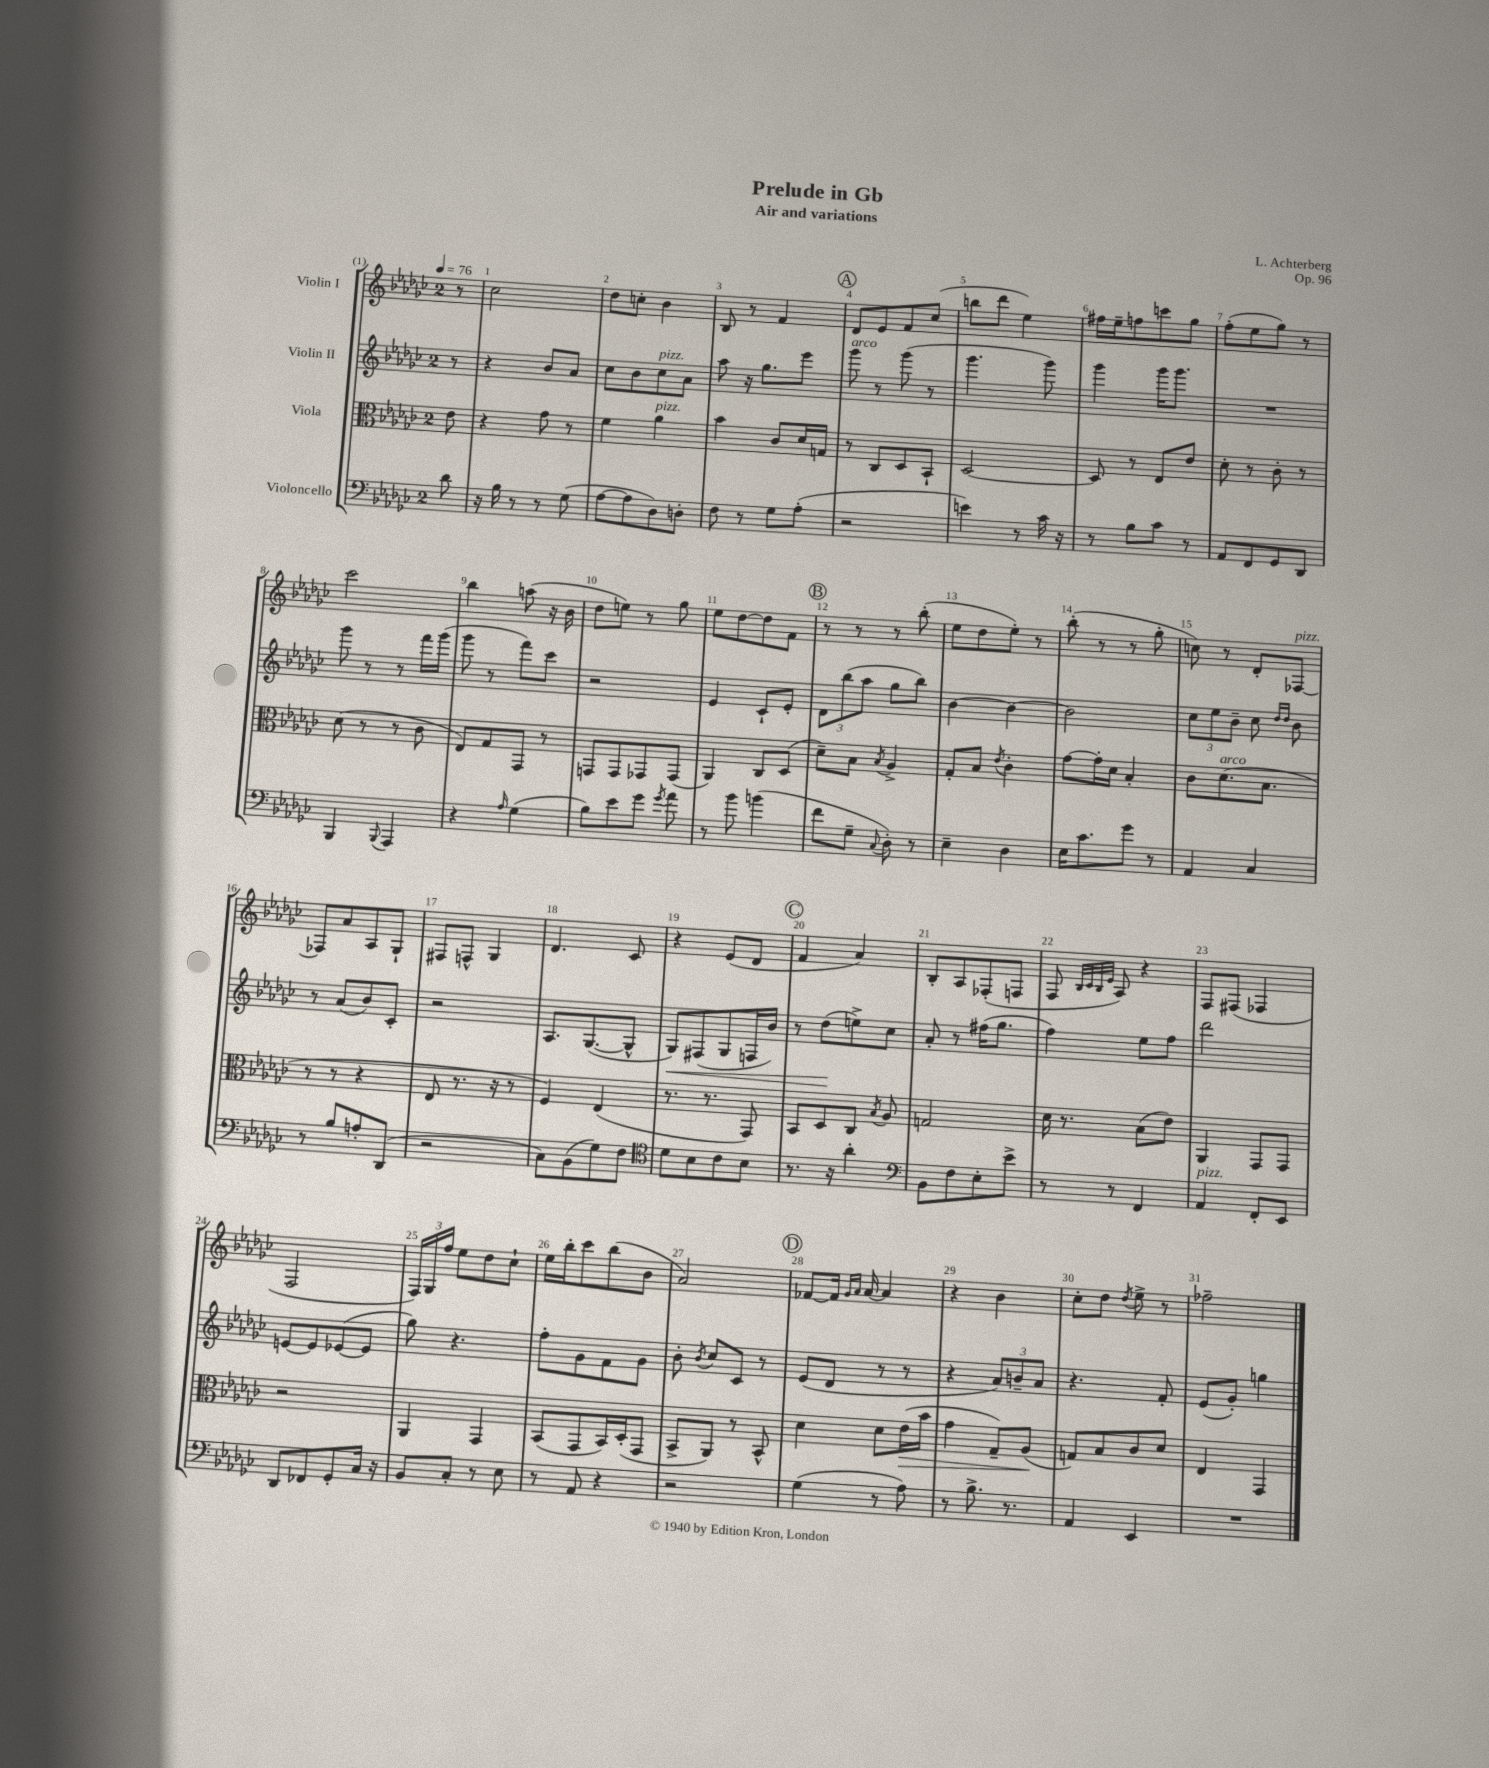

**kern	**kern	**dynam	**kern	**dynam	**kern
*part4	*part3	*part3	*part2	*part2	*part1
*staff4	*staff3	*staff3	*staff2	*staff2	*staff1
*I"Violoncello	*I"Viola	*	*I"Violin II	*	*I"Violin I
*clefF4	*clefC3	*	*clefG2	*	*clefG2
*k[b-e-a-d-g-c-]	*k[b-e-a-d-g-c-]	*	*k[b-e-a-d-g-c-]	*	*k[b-e-a-d-g-c-]
*M2/4	*M2/4	*	*M2/4	*	*M2/4
*MM76	*MM76	*	*MM76	*	*MM76
=	=	=	=	=	=
8d-\	8e-\	.	8r	.	8r
=1	=1	=1	=1	=1	=1
16r	4r	.	4r	.	2cc-\
16B-\	.	.	.	.	.
8r	.	.	.	.	.
8r	8g-\	.	8b-/L	.	.
(8G-\	8r	.	8a-/J	.	.
=2	=2	=2	=2	=2	=2
[8A-\L	4f\	.	8cc-\L	.	8dd-\L
8A-\]	.	.	8b-\	.	8ccn'\J
!	!	!	!LO:TX:a:i:t=pizz.	!	!
!	!LO:TX:a:i:t=pizz.	!	!	!	!
8D-\)	4a-\	.	8cc-\	.	4b-\
8Dn'\J	.	.	8a-\J	.	.
=3	=3	=3	=3	=3	=3
8F\	4b-\	.	8aa-\	.	8B-/
8r	.	.	16r	.	8r
.	.	.	8.gg-\L	.	.
8G-\L	8c-/L	.	.	.	4f/
(8A-'\J	16d-/L	.	8eee-\J	.	.
.	16Gn/JJ	.	.	.	.
!!LO:REH:place=s1:t=A
=4	=4	=4	=4	=4	=4
!	!	!	!LO:TX:a:i:t=arco	!	!
2r	8r	.	8ggg-\	.	8d-/L
.	8C-/L	.	8r	.	8e-/
.	8D-/	.	(8ggg-\	.	8f/
.	8BB-`/J	.	8r	.	(8cc-/J
=5	=5	=5	=5	=5	=5
4en\)	[2D-/	.	4.ggg-\	.	8bbn\L
.	.	.	.	.	8ddd-\J
8r	.	.	.	.	4ee-\)
16c-\	.	.	8ggg-\)	.	.
16r	.	.	.	.	.
=6	=6	=6	=6	=6	=6
8r	8D-/]	.	4ggg-\	.	16ff#X\LL
.	.	.	.	.	16ee-~\J
8B-\L	8r	.	.	.	8ffn\
8c-\J	8E-/L	.	16ggg-\KL	.	8cccn\
.	.	.	8.ggg-\J	.	.
8r	8e-/J	.	.	.	8gg-\J
=7	=7	=7	=7	=7	=7
8AA-/L	8d-'\	.	2r	.	(8ff'\L
8FF/	8r	.	.	.	8ee-\
8GG-/	8c-'\	.	.	.	8gg-\J)
8DD-/J	8r	.	.	.	8r
!!LO:LB:g=z
=8	=8	=8	=8	=8	=8
4BBB-/	(8d-\	.	8ggg-\	.	2ccc-\
.	8r	.	8r	.	.
8qqBBB-/	.	.	.	.	.
4AAA-/	8r	.	8r	.	.
.	8c-\	.	16fff\LL	.	.
.	.	.	(16ggg-\JJ	.	.
=9	=9	=9	=9	=9	=9
4r	8E-/L)	.	8ggg-\	.	4bb-\
.	8G-/	.	8r	.	.
16qqA-/	.	.	.	.	.
(4G-\	8GG-/J	.	8fff\L)	.	(8aan\
.	8r	.	8ccc-\J	.	16r
.	.	.	.	.	16b-\
=10	=10	=10	=10	=10	=10
8B-\L)	8GGn/L	.	2r	.	8dd-\L
8e-\	8GG/	.	.	.	8een\J)
8g-\J	8GG-X/	.	.	.	8r
8qg-/	.	.	.	.	.
8a-\	(8GG-/J	.	.	.	8gg-\
=11	=11	=11	=11	=11	=11
8r	4AA-/)	.	4e-/	.	8ee-\L
8b-\	.	.	.	.	[8dd-\
(4bn\	8C-/L	.	8c-`/L	.	8dd-\]
.	(8D-/J	.	8e-'/J	.	8f\J
!!LO:REH:place=s1:t=B
=12	=12	=12	=12	=12	=12
8f\L	8d-~\L)	.	12d-\L	.	8r
.	.	.	(12bb-\	.	.
8G-~\J	8B-\J	.	.	.	8r
.	.	.	12aa-\J	.	.
8qqC-/	8qB-/	.	.	.	.
8D-'\)	4A-^/	.	8gg-\L	.	8r
8r	.	.	8bb-\J)	.	(8bb-'\
=13	=13	=13	=13	=13	=13
4E-~\	8G-'/L	.	[4b-\	.	8ee-\L
.	8B-/J	.	.	.	8dd-\
.	8qe-/	.	.	.	.
4D-\	4c-'\	.	4b-\_	.	8ee-'\J)
.	.	.	.	.	8r
=14	=14	=14	=14	=14	=14
16E-\KL	[8g-\L	.	2b-\]	.	(8bb-'\
8.c-\	.	.	.	.	.
.	16g-'\L]	.	.	.	8r
.	16d-\JJ	.	.	.	.
8g-\J	4B-'/	.	.	.	8r
8r	.	.	.	.	8gg-'\
=15	=15	=15	=15	=15	=15
4AA-/	8c-\L	.	12cc-\L	.	8ccn\)
.	.	.	12ee-\	.	.
!	!LO:TX:a:i:t=arco	!	!	!	!
.	(8.d-\	.	.	.	8r
.	.	.	12b-~\J	.	.
4C-/	.	.	8cc-\	.	8d-'/L
.	8.B-\J	.	.	.	.
.	.	.	16qqdd-/LL	.	.
.	.	.	16qqdd-/JJ	.	.
!	!	!	!	!	!LO:TX:a:i:t=pizz.
.	.	.	8b-\	.	[8F-X/J
!!LO:LB:g=z
=16	=16	=16	=16	=16	=16
8r	8r	.	8r	.	8F-X/L]
8B-/L	8r	.	(8a-/L	.	8a-/
8An'/	4r	.	8b-/)	.	8A-/
(8DD-/J	.	.	8c-'/J	.	8G-`/J
=17	=17	=17	=17	=17	=17
2r	8E-/	.	2r	.	8F#X/L
.	8.r	.	.	.	8Fn^^/J
.	.	.	.	.	4G-/
.	16r	.	.	.	.
.	8r	.	.	.	.
=18	=18	=18	=18	=18	=18
8C-\L)	4F/)	.	8.A-/L	.	4.d-/
(8BB-\	.	.	.	.	.
.	.	.	([8.G-/	.	.
8G-\)	(4E-/	.	.	.	.
8F\J	.	.	8G-^^/J]	.	8c-/
=19	=19	=19	=19	=19	=19
*clefC4	*	*	*	*	*
!	!	!	!	!LO:HP:b	!
8d-\L	8.r	.	8G-/L)	<	4r
8B-\	.	.	(8F#X/	.	.
.	8.r	.	.	.	.
8c-\	.	.	8G-/	.	(8e-/L
8B-\J	8GG-/)	.	16Fn/L	.	8d-/J
.	.	.	16b-/JJ)	.	.
!!LO:REH:place=s1:t=C
=20	=20	=20	=20	=20	=20
8.r	8BB-/L	.	8r	.	4f/
.	8D-/	.	(8dd-\L	.	.
16r	.	.	.	.	.
4a-'\	8C-/J	.	8een^\)	[	4a-/)
.	8qB-/	.	.	.	.
.	8A-/	.	8cc-\J	.	.
=21	=21	=21	=21	=21	=21
*clefF4	*	*	*	*	*
8BB-\L	2Gn/	.	8a-'/	.	8B-'/L
8F\	.	.	8r	.	8A-/
8E-'\	.	.	(16ff#X\KL	.	(8F-X'/
.	.	.	8.gg-\J	.	.
8e-^\J	.	.	.	.	8Fn/J
=22	=22	=22	=22	=22	=22
8r	16d-\	.	4ff\)	.	8F/
.	8.r	.	.	.	.
.	.	.	.	.	32qqB-/LLL
.	.	.	.	.	32qqc-/
.	.	.	.	.	32qqB-/
.	.	.	.	.	32qqe-/JJJ
8r	.	.	.	.	8A-/)
4FF/	(8B-\L	.	8ee-\L	.	4r
.	8e-\J)	.	8ff\J	.	.
=23	=23	=23	=23	=23	=23
!LO:TX:a:i:t=pizz.	!	!	!	!	!
4AA-/	4AA-/	.	2ddd-\	.	8F/L
.	.	.	.	.	(8F#X/J
8FF'/L	8GG-/L	.	.	.	4F-X/
8EE-/J	8GG-/J	.	.	.	.
!!LO:LB:g=z
=24	=24	=24	=24	=24	=24
8DD-/L	2r	.	[8en/L	.	2F/
8FF-X/	.	.	8e/]	.	.
8GG-'/	.	.	([8e-X/	.	.
16C-/Jk	.	.	8e-/J]	.	.
16r	.	.	.	.	.
=25	=25	=25	=25	=25	=25
8BB-/L	4AA-/	.	8gg-\)	.	24F/LL)
.	.	.	.	.	24G-/
.	.	.	.	.	24ff/JJ
8C-'/J	.	.	4.r	.	8ee-\L
8r	4GG-/	.	.	.	8dd-\
8E-\	.	.	.	.	8cc-`\J
=26	=26	=26	=26	=26	=26
8r	(8BB-/L	.	8ff'\L	.	16ee-\LL
.	.	.	.	.	16bb-'\J
8AA-/	8GG-/	.	8g-\	.	8ccc-\
4r	16BB-/L)	.	8f\	.	(8bb-\
.	(16D-'/J	.	.	.	.
.	8GG-/J	.	8g-\J	.	8b-\J
=27	=27	=27	=27	=27	=27
2r	8BB-^/L	.	8b-'\	.	2a-/)
.	.	.	8qb-/	.	.
.	8AA-/J)	.	8cc-/L	.	.
.	8r	.	8c-/J	.	.
.	8BB-^^/	.	8r	.	.
!!LO:REH:place=s1:t=D
=28	=28	=28	=28	=28	=28
(4G-\	4d-\	.	(8e-/L	.	[8f-X/L
.	.	.	8d-/J	.	16f-/Jk]
.	.	.	.	.	16qqg-/LL
.	.	.	.	.	16qqa-/JJ
.	.	.	.	.	[16a-/
8r	8d-\L	.	8r	.	4a-/]
!	!	!LO:HP:b	!	!	!
8A-\)	(16e-\L	>	8r	.	.
.	16b-\JJ	.	.	.	.
=29	=29	=29	=29	=29	=29
8r	4g-\	.	4r	.	4r
8.B-^\	.	.	.	.	.
.	8G-~/L)	.	12a-/L)	.	4b-\
8.r	.	.	.	.	.
.	.	.	12bn~/	.	.
.	(8A-/J	.	.	.	.
.	.	.	12a-/J	.	.
.	.	]	.	.	.
=30	=30	=30	=30	=30	=30
4AA-/	8Gn/L)	.	4.r	.	8cc-'\L
.	8B-/	.	.	.	8dd-\J
.	.	.	.	.	8qdd-/
4EE-/	8c-/	.	.	.	8ee-^\
.	8d-/J	.	8f'/	.	8r
=31	=31	=31	=31	=31	=31
2r	4E-/	.	(8e-/L	.	2ff-X~\
.	.	.	8g-'/J)	.	.
.	4GG-/	.	4ggn\	.	.
==	==	==	==	==	==
*-	*-	*-	*-	*-	*-
